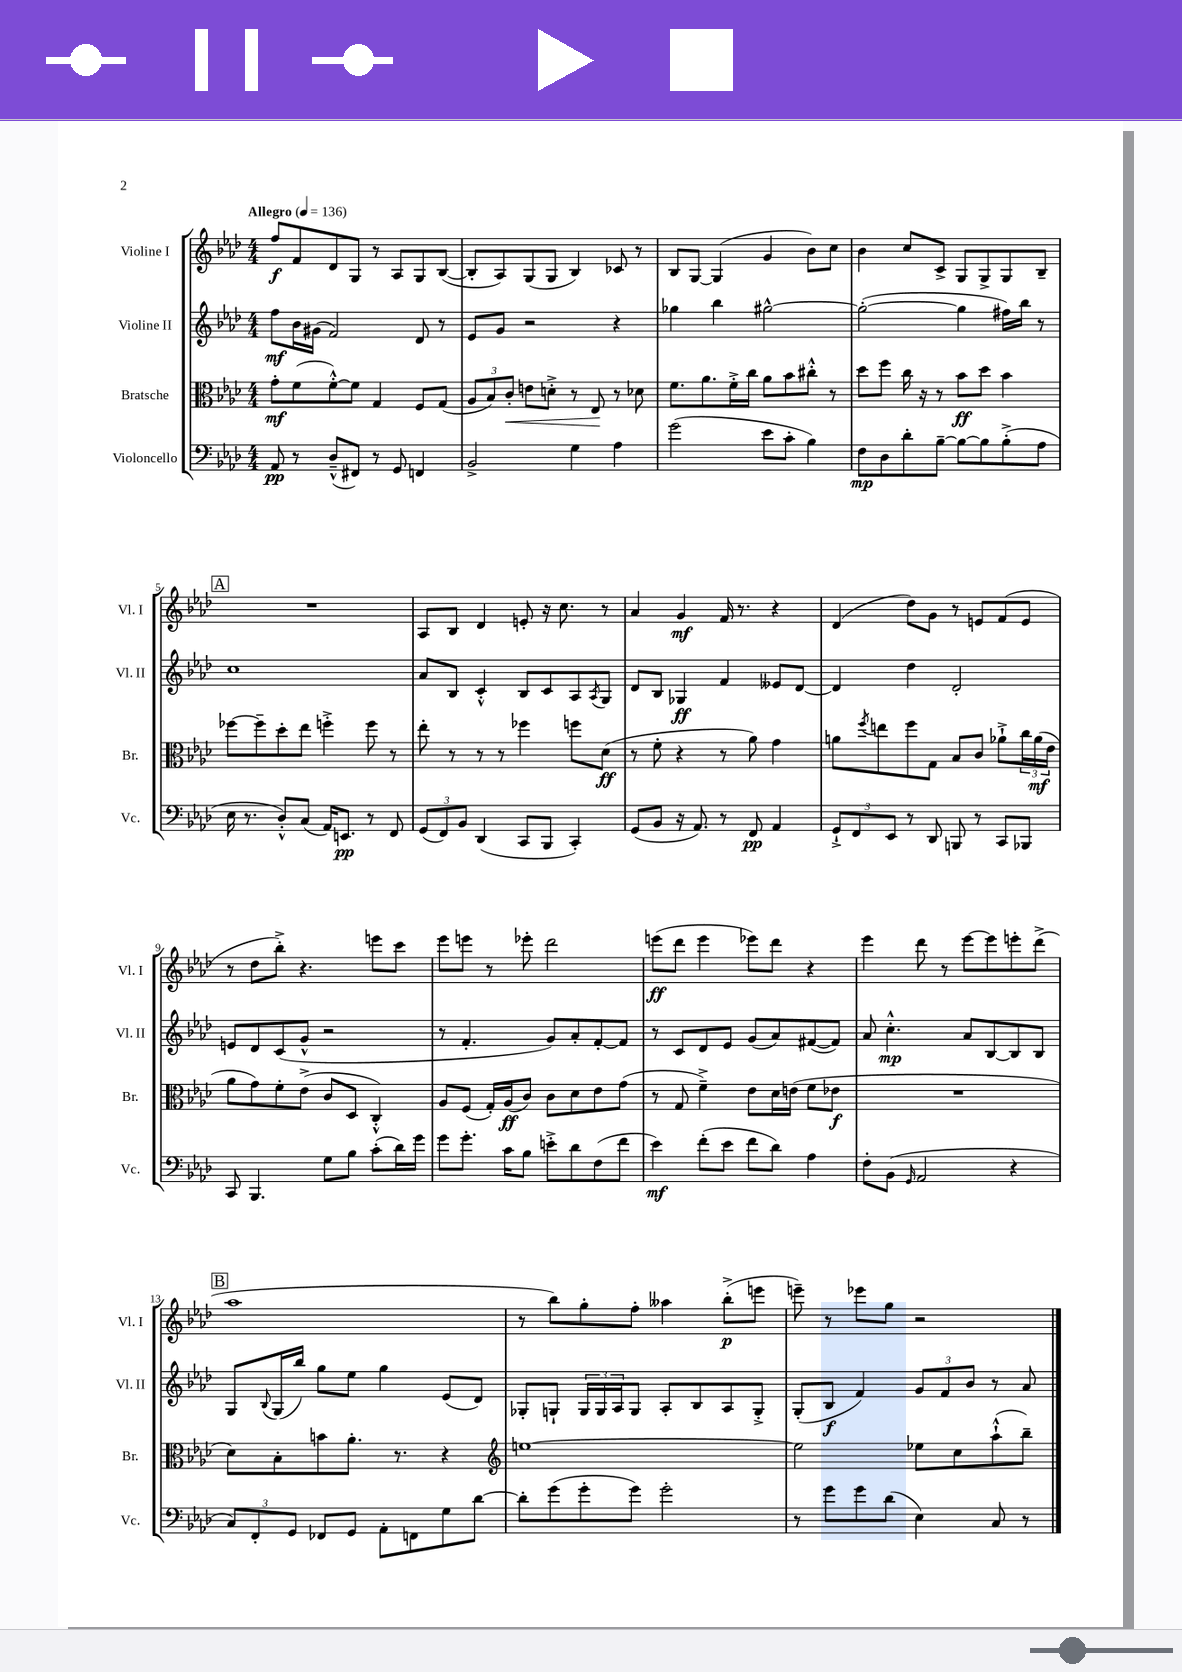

**kern	**dynam	**kern	**dynam	**kern	**dynam	**kern	**dynam
*part4	*part4	*part3	*part3	*part2	*part2	*part1	*part1
*staff4	*staff4	*staff3	*staff3	*staff2	*staff2	*staff1	*staff1
*I"Violoncello	*	*I"Bratsche	*	*I"Violine II	*	*I"Violine I	*
*I'Vc.	*	*I'Br.	*	*I'Vl. II	*	*I'Vl. I	*
*clefF4	*	*clefC3	*	*clefG2	*	*clefG2	*
*k[b-e-a-d-]	*	*k[b-e-a-d-]	*	*k[b-e-a-d-]	*	*k[b-e-a-d-]	*
*M4/4	*	*M4/4	*	*M4/4	*	*M4/4	*
*MM136	*	*MM136	*	*MM136	*	*MM136	*
=1	=1	=1	=1	=1	=1	=1	=1
!	!	!	!	!	!	!LO:TX:a:B:t=Allegro	!
8AA-/	pp	8g'\L	mf	8ff\L	mf	8ff/L	f
8r	.	(8f\	.	16b-\L	.	8f/	.
.	.	.	.	(16g#X\JJ	.	.	.
(8D-~^^/L	.	[8f'^^\)	.	2f/)	.	8d-/	.
8FF#X/J)	.	8f\J]	.	.	.	8G/J	.
8r	.	4G/	.	.	.	8r	.
8GG/	.	.	.	.	.	8A-/L	.
4FFn/	.	8F/L	.	8d-/	.	8G/	.
.	.	(8G/J	.	8r	.	([8B-/J	.
=2	=2	=2	=2	=2	=2	=2	=2
2BB-^/	.	12A-/L	.	8e-/L	.	8B-'/L]	.
.	.	12B-/)	.	.	.	.	.
.	.	.	.	8g/J	.	8A-/)	.
!	!	!	!LO:HP:b	!	!	!	!
.	.	12c'/J	<	.	.	.	.
.	.	8en\L	.	2r	.	(8G/	.
.	.	8dn'^\J	.	.	.	8G/J	.
4G\	.	8r	.	.	.	4B-/)	.
.	.	8E-/	.	.	.	.	.
4A-\	.	8r	[	4r	.	8c-X/	.
.	.	8d-X\	.	.	.	8r	.
=3	=3	=3	=3	=3	=3	=3	=3
(2g\	.	8.f\L	.	4gg-X\	.	8B-/L	.
.	.	.	.	.	.	[8G/J	.
.	.	8.a-\	.	.	.	.	.
.	.	.	.	4bb-\	.	(4G/]	.
.	.	16f'^\L	.	.	.	.	.
.	.	16cc\JJ	.	.	.	.	.
8e-\L	.	8a-\L	.	[2gg#X^^\	.	4g/	.
8c'\J	.	8b-\	.	.	.	.	.
4B-\)	.	8cc#X'^^\J	.	.	.	8b-\L)	.
.	.	8r	.	.	.	8cc\J	.
=4	=4	=4	=4	=4	=4	=4	=4
8F\L	mp	8dd-\L	.	(2gg#'\_	.	4b-\	.
8D-\	.	8ff\J	.	.	.	.	.
8d-'\	.	16cc\	.	.	.	8cc/L	.
.	.	16r	.	.	.	.	.
[8B-~\J	.	8r	.	.	.	8c^/J	.
8B-\L_	.	8b-\L	ff	4gg#\]	.	8G/L	.
8B-\]	.	8dd-\J	.	.	.	8G^/	.
(8B-'^\	.	4b-\	.	16ff#X\LL)	.	8G/	.
.	.	.	.	16bb-\JJ	.	.	.
8A-\J	.	.	.	8r	.	8B-~/J	.
!!LO:LB:g=z
!!LO:REH:place=s1:t=A
=5	=5	=5	=5	=5	=5	=5	=5
16E-\	.	[8ff-X\L	.	1cc	.	1r	.
8.r	.	.	.	.	.	.	.
.	.	8ff-~\]	.	.	.	.	.
8D-'^^/L)	.	8dd-'\	.	.	.	.	.
(8C/J	.	8ee-\J	.	.	.	.	.
16AA-/KL)	.	4ffn'^\	.	.	.	.	.
8.EEn/J	pp	.	.	.	.	.	.
8r	.	8ff\	.	.	.	.	.
8FF/	.	8r	.	.	.	.	.
=6	=6	=6	=6	=6	=6	=6	=6
(12GG/L	.	8ee-'\	.	8a-/L	.	8A-/L	.
12FF/)	.	.	.	.	.	.	.
.	.	8r	.	8B-/J	.	8B-/J	.
12BB-/J	.	.	.	.	.	.	.
(4DD-/	.	8r	.	4c'^^/	.	4d-/	.
.	.	8r	.	.	.	.	.
8CC/L	.	4ff-X\	.	8B-/L	.	8en'/	.
8BBB-/J	.	.	.	8c/	.	16r	.
.	.	.	.	.	.	8.cc\	.
4CC'/)	.	8ffn\L	.	8A-/	.	.	.
.	.	.	.	8qA-/	.	.	.
.	.	(8d-\J	ff	8G/J	.	8r	.
=7	=7	=7	=7	=7	=7	=7	=7
(8GG/L	.	8r	.	8d-/L	.	4a-/	.
8BB-/J	.	8f'\	.	8B-/J	.	.	.
16r	.	4r	.	4G-X/	ff	4g/	mf
8.AA-/)	.	.	.	.	.	.	.
8r	.	8r	.	4f/	.	16f/	.
.	.	.	.	.	.	8.r	.
8FF/	pp	8a-\)	.	.	.	.	.
4AA-/	.	4g\	.	8e--X/L	.	4r	.
.	.	.	.	[8d-/J	.	.	.
=8	=8	=8	=8	=8	=8	=8	=8
12GG`^/L	.	8an\L	.	4d-/]	.	(4d-/	.
12FF/	.	.	.	.	.	.	.
.	.	8qff/	.	.	.	.	.
.	.	8een\	.	.	.	.	.
12EE-/J	.	.	.	.	.	.	.
8r	.	8ff\	.	4dd-\	.	8dd-\L)	.
8DD-/	.	8G\J	.	.	.	8g\J	.
8BBBn/	.	8B-/L	.	2d-'/	.	8r	.
8r	.	8c/J	.	.	.	8en/L	.
8CC/L	.	8a-X`^\L	.	.	.	(8f/	.
8BBB-X/J	.	24cc\L	.	.	.	8e/J	.
.	.	(24a-\	mf	.	.	.	.
.	.	24e-\JJ	.	.	.	.	.
!!LO:LB:g=z
=9	=9	=9	=9	=9	=9	=9	=9
8CC/	.	8a-\L	.	8en/L	.	8r	.
4.BBB-/	.	8g\)	.	8d-/	.	8dd-\L	.
.	.	8f'\	.	(8c/	.	8bb-'^\J)	.
.	.	(8e-^\J	.	8g^^/J	.	4.r	.
8G\L	.	8c/L	.	2r	.	.	.
8B-\J	.	8D-/J	.	.	.	.	.
(8c'\L	.	4C'^^/)	.	.	.	8eeen\L	.
16d-\L)	.	.	.	.	.	8ccc\J	.
16g\JJ	.	.	.	.	.	.	.
=10	=10	=10	=10	=10	=10	=10	=10
8g\L	.	8A-/L	.	8r	.	8eee-\L	.
8.g'\J	.	(8F/J	.	4.f'/	.	8eeen\J	.
.	.	16G'/LL)	.	.	.	8r	.
16c\KL	.	(16A-/J	ff	.	.	.	.
8B-\J	.	8c/J)	.	.	.	8eee-X'\	.
8en'^\L	.	8c\L	.	8g/L)	.	2ddd-\	.
8d-\	.	8d-\	.	8a-'/	.	.	.
(8F\	.	8e-\	.	[8f'/	.	.	.
8f\J	.	(8g\J	.	8f/J]	.	.	.
=11	=11	=11	=11	=11	=11	=11	=11
4e-\)	mf	8r	.	8r	.	(8eeen\L	ff
.	.	8G/	.	8c/L	.	8ddd-\J	.
(8f'\L	.	4f~^\)	.	8d-/	.	4eee\	.
8e-\J	.	.	.	8e-/J	.	.	.
8f\L	.	8e-\L	.	(8g/L	.	8eee-X\L)	.
8d-\J)	.	16d-\L	.	8a-/)	.	8ddd-\J	.
.	.	(16en\JJ	.	.	.	.	.
4A-\	.	8f\L	.	([8f#X/	.	4r	.
.	.	8e-X\J	f	8f#/J])	.	.	.
=12	=12	=12	=12	=12	=12	=12	=12
8F'\L	.	1r	.	8a-/	.	4eee-\	.
(8BB-\J	.	.	.	4.cc'^^\	mp	.	.
16qqGG/	.	.	.	.	.	.	.
2AA-/	.	.	.	.	.	8ddd-\	.
.	.	.	.	.	.	8r	.
.	.	.	.	8a-/L	.	[8eee-\L	.
.	.	.	.	[8B-/	.	8eee-\]	.
4r	.	.	.	8B-/]	.	8eeen'\	.
.	.	.	.	8B-/J	.	(8ddd-^\J	.
!!LO:LB:g=z
!!LO:REH:place=s1:t=B
=13	=13	=13	=13	=13	=13	=13	=13
12C/L)	.	8d-\L)	.	8G/L	.	1aa-	.
12FF'/	.	.	.	.	.	.	.
.	.	.	.	8qqB-/	.	.	.
.	.	8B-'\	.	(16G/L	.	.	.
12GG/J	.	.	.	.	.	.	.
.	.	.	.	16bb-/JJ)	.	.	.
8FF-X/L	.	8bn\	.	8gg\L	.	.	.
8GG/J	.	8.a-'\J	.	8ee-\J	.	.	.
8AA-'\L	.	.	.	4gg\	.	.	.
.	.	8.r	.	.	.	.	.
8FFn\	.	.	.	.	.	.	.
8G\	.	4r	.	(8e-/L	.	.	.
[8d-\J	.	.	.	8d-/J)	.	.	.
=14	=14	=14	=14	=14	=14	=14	=14
*	*	*clefG2	*	*	*	*	*
8d-'\L]	.	[1een	.	8G-X'/L	.	8r	.
(8g\	.	.	.	8Gn`/J	.	8bb-\L)	.
8g'\	.	.	.	24G/LL	.	8gg'\	.
.	.	.	.	24G/	.	.	.
.	.	.	.	24A-/J	.	.	.
8g\J)	.	.	.	8G/J	.	8ff'\J	.
2g'\	.	.	.	8A-'/L	.	4aa--X\	.
.	.	.	.	8B-/	.	.	.
.	.	.	.	8A-/	.	(8bb-'^\L	p
.	.	.	.	8G'^/J	.	8eeen\J	.
=15	=15	=15	=15	=15	=15	=15	=15
8r	.	2ee\]	.	(8G'/L	.	8eeen~\)	.
8g\L	.	.	.	8B-/J	f	8r	.
8g\	.	.	.	4f/)	.	8eee-X\L	.
(8d-\J	.	.	.	.	.	8gg\J	.
4E-\)	.	8ee-X\L	.	12g/L	.	2r	.
.	.	.	.	12f/	.	.	.
.	.	8cc\	.	.	.	.	.
.	.	.	.	12b-/J	.	.	.
8C/	.	(8aa-`^^\	.	8r	.	.	.
8r	.	8bb-~\J)	.	8a-/	.	.	.
==	==	==	==	==	==	==	==
*-	*-	*-	*-	*-	*-	*-	*-
